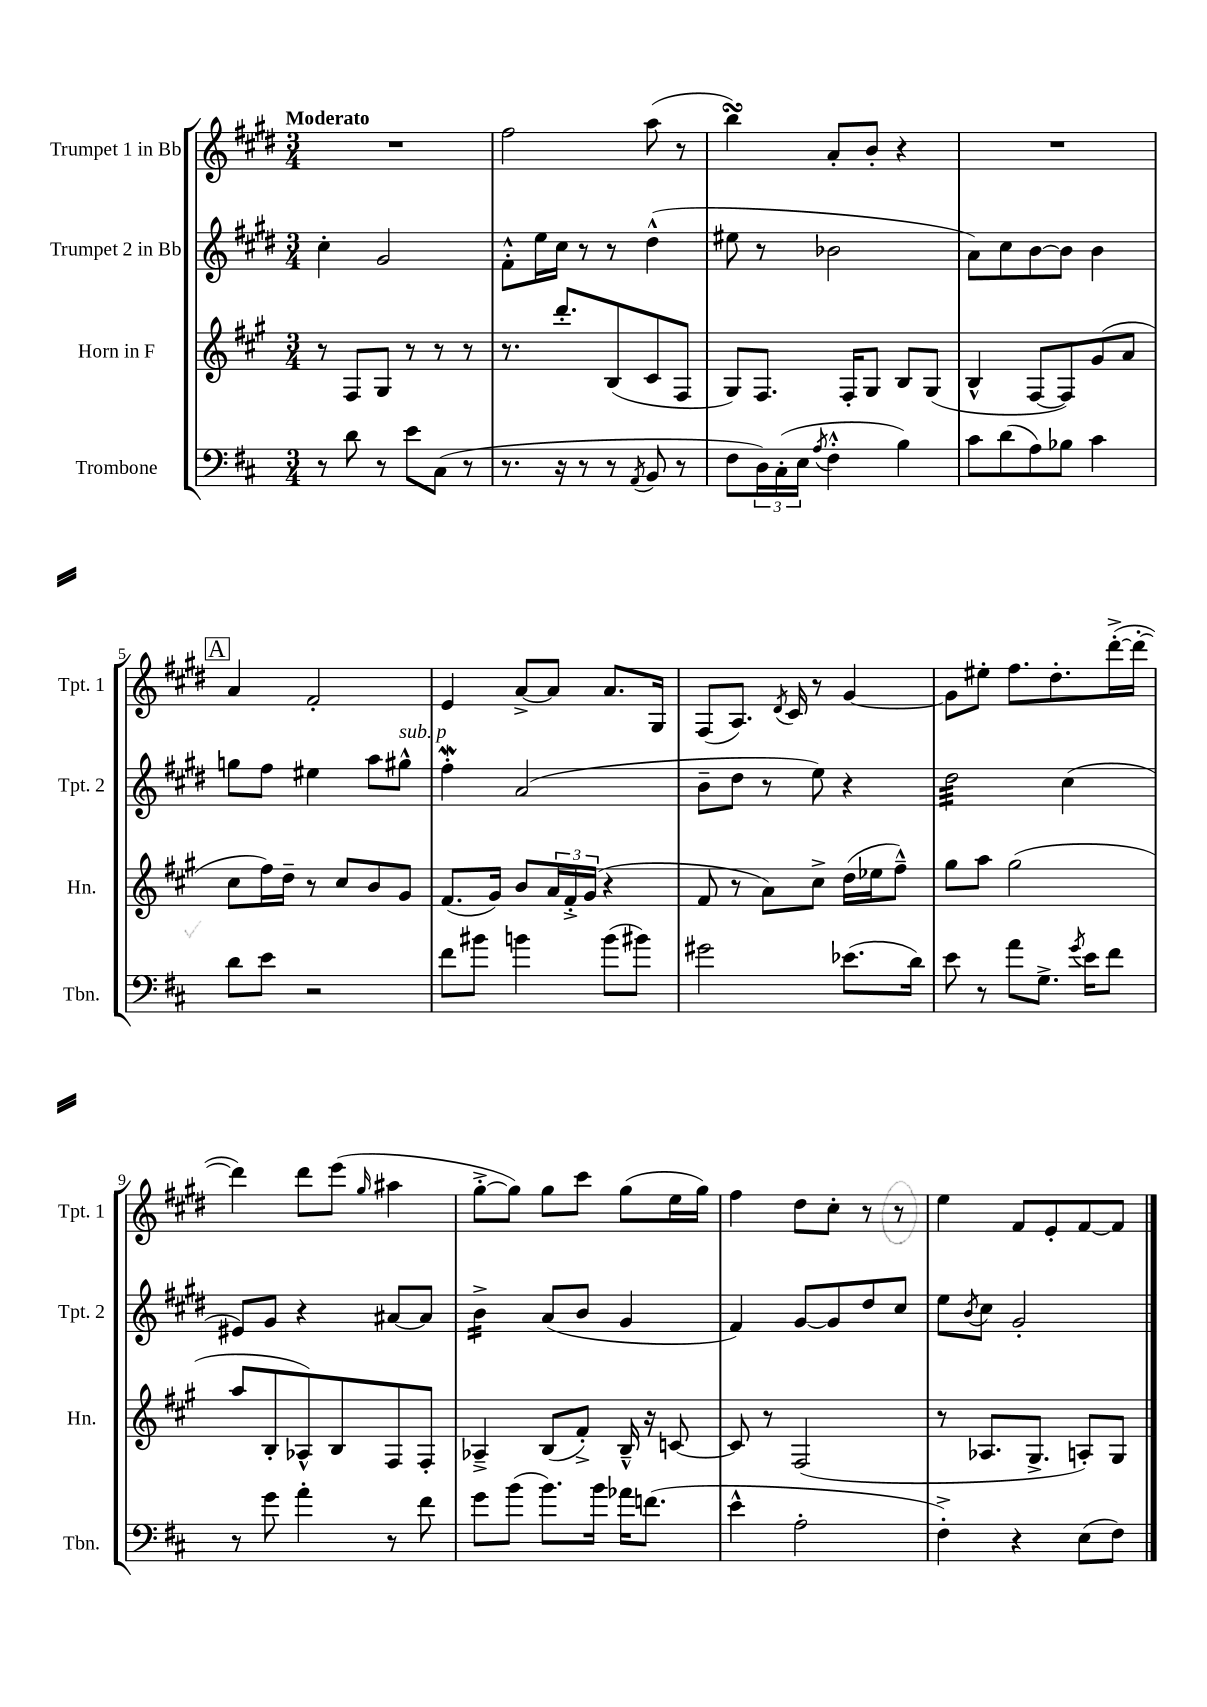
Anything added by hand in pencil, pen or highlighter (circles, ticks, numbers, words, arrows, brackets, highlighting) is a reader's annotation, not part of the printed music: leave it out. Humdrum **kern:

**kern	**kern	**kern	**kern
*staff4	*staff3	*staff2	*staff1
*clefF4	*clefG2	*clefG2	*clefG2
*k[f#c#]	*k[f#c#g#]	*k[f#c#g#d#]	*k[f#c#g#d#]
*M3/4	*M3/4	*M3/4	*M3/4
8r	8r	4cc#'	2.r
8d	8F#	.	.
8r	8G#	2g#	.
8e	8r	.	.
(8C#	8r	.	.
8r	8r	.	.
=	=	=	=
8.r	8.r	8f#'^^	2ff#
.	.	16ee	.
16r	8.ddd'	16cc#	.
8r	.	8r	.
8r	(8B	8r	.
8qAA	.	.	.
8BB	8c#	(4dd#^^	(8aa
8r	8F#	.	8r
=	=	=	=
8F#	8G#)	8ee#	4bb)
24D)	8.F#	8r	.
(24C#'	.	.	.
24E	.	.	.
8qA	.	.	.
4F#'^^	.	2b-	8a'
.	16F#'	.	.
.	8G#	.	8b'
4B)	8B	.	4r
.	(8G#	.	.
=	=	=	=
8c#	4B^^	8a)	2.r
(8d	.	8cc#	.
8A)	[8F#	[8b	.
8B-	8F#])	8b]	.
4c#	(8g#	4b	.
.	8a	.	.
=	=	=	=
8d	8cc#	8gg	4a
8e	16ff#)	8ff#	.
.	16dd~	.	.
2r	8r	4ee#	2f#'
.	8cc#	.	.
.	8b	8aa	.
.	8g#	8gg#^^	.
=	=	=	=
8f#	(8.f#	4ff#'	4e
8b#	.	.	.
.	16g#)	.	.
4b	8b	(2a	[8a^
.	24a	.	8a]
.	24f#'^	.	.
.	(24g#	.	.
(8b	4r	.	8.a
8b#)	.	.	.
.	.	.	16G#
=	=	=	=
2g#	8f#	8b~	(8F#
.	8r	8dd#	8.A)
.	8a)	8r	.
.	.	.	8qd#
.	.	.	16c#
.	8cc#^	8ee)	8r
(8.e-	(16dd	4r	[4g#
.	16ee-	.	.
.	8ff#~^^)	.	.
16d)	.	.	.
=	=	=	=
8e	8gg#	2dd#	8g#]
8r	8aa	.	8ee#'
8a	(2gg#	.	8.ff#
8.G^	.	.	.
.	.	.	8.dd#'
.	.	(4cc#	.
8qg	.	.	.
16e	.	.	.
8f#	.	.	([16ddd#'^
.	.	.	16ddd#'_
=	=	=	=
8r	8aa	8e#)	4ddd#])
8g	8B'	8g#	.
4a'	8A-^^)	4r	8ddd#
.	8B	.	(8eee
.	.	.	16qqgg#
8r	8F#	[8a#	4aa#
8f#	8F#'	8a#]	.
=	=	=	=
8g	4A-~^	4b^	[8gg#'^
(8b	.	.	8gg#])
8.b)	(8B	(8a	8gg#
.	8f#'^)	8b	8ccc#
16b	.	.	.
16a-	16B~^^	4g#	(8gg#
(8.f	16r	.	.
.	[8c	.	16ee
.	.	.	16gg#)
=	=	=	=
4e^^	8c]	4f#)	4ff#
.	8r	.	.
2A'	(2F#	[8g#	8dd#
.	.	8g#]	8cc#'
.	.	8dd#	8r
.	.	8cc#	8r
=	=	=	=
4F#'^)	8r	8ee	4ee
.	.	8qb	.
.	8.A-	8cc#	.
4r	.	2g#'	8f#
.	8.G#^	.	.
.	.	.	8e'
(8E	8A')	.	[8f#
8F#)	8G#	.	8f#]
==	==	==	==
*-	*-	*-	*-
